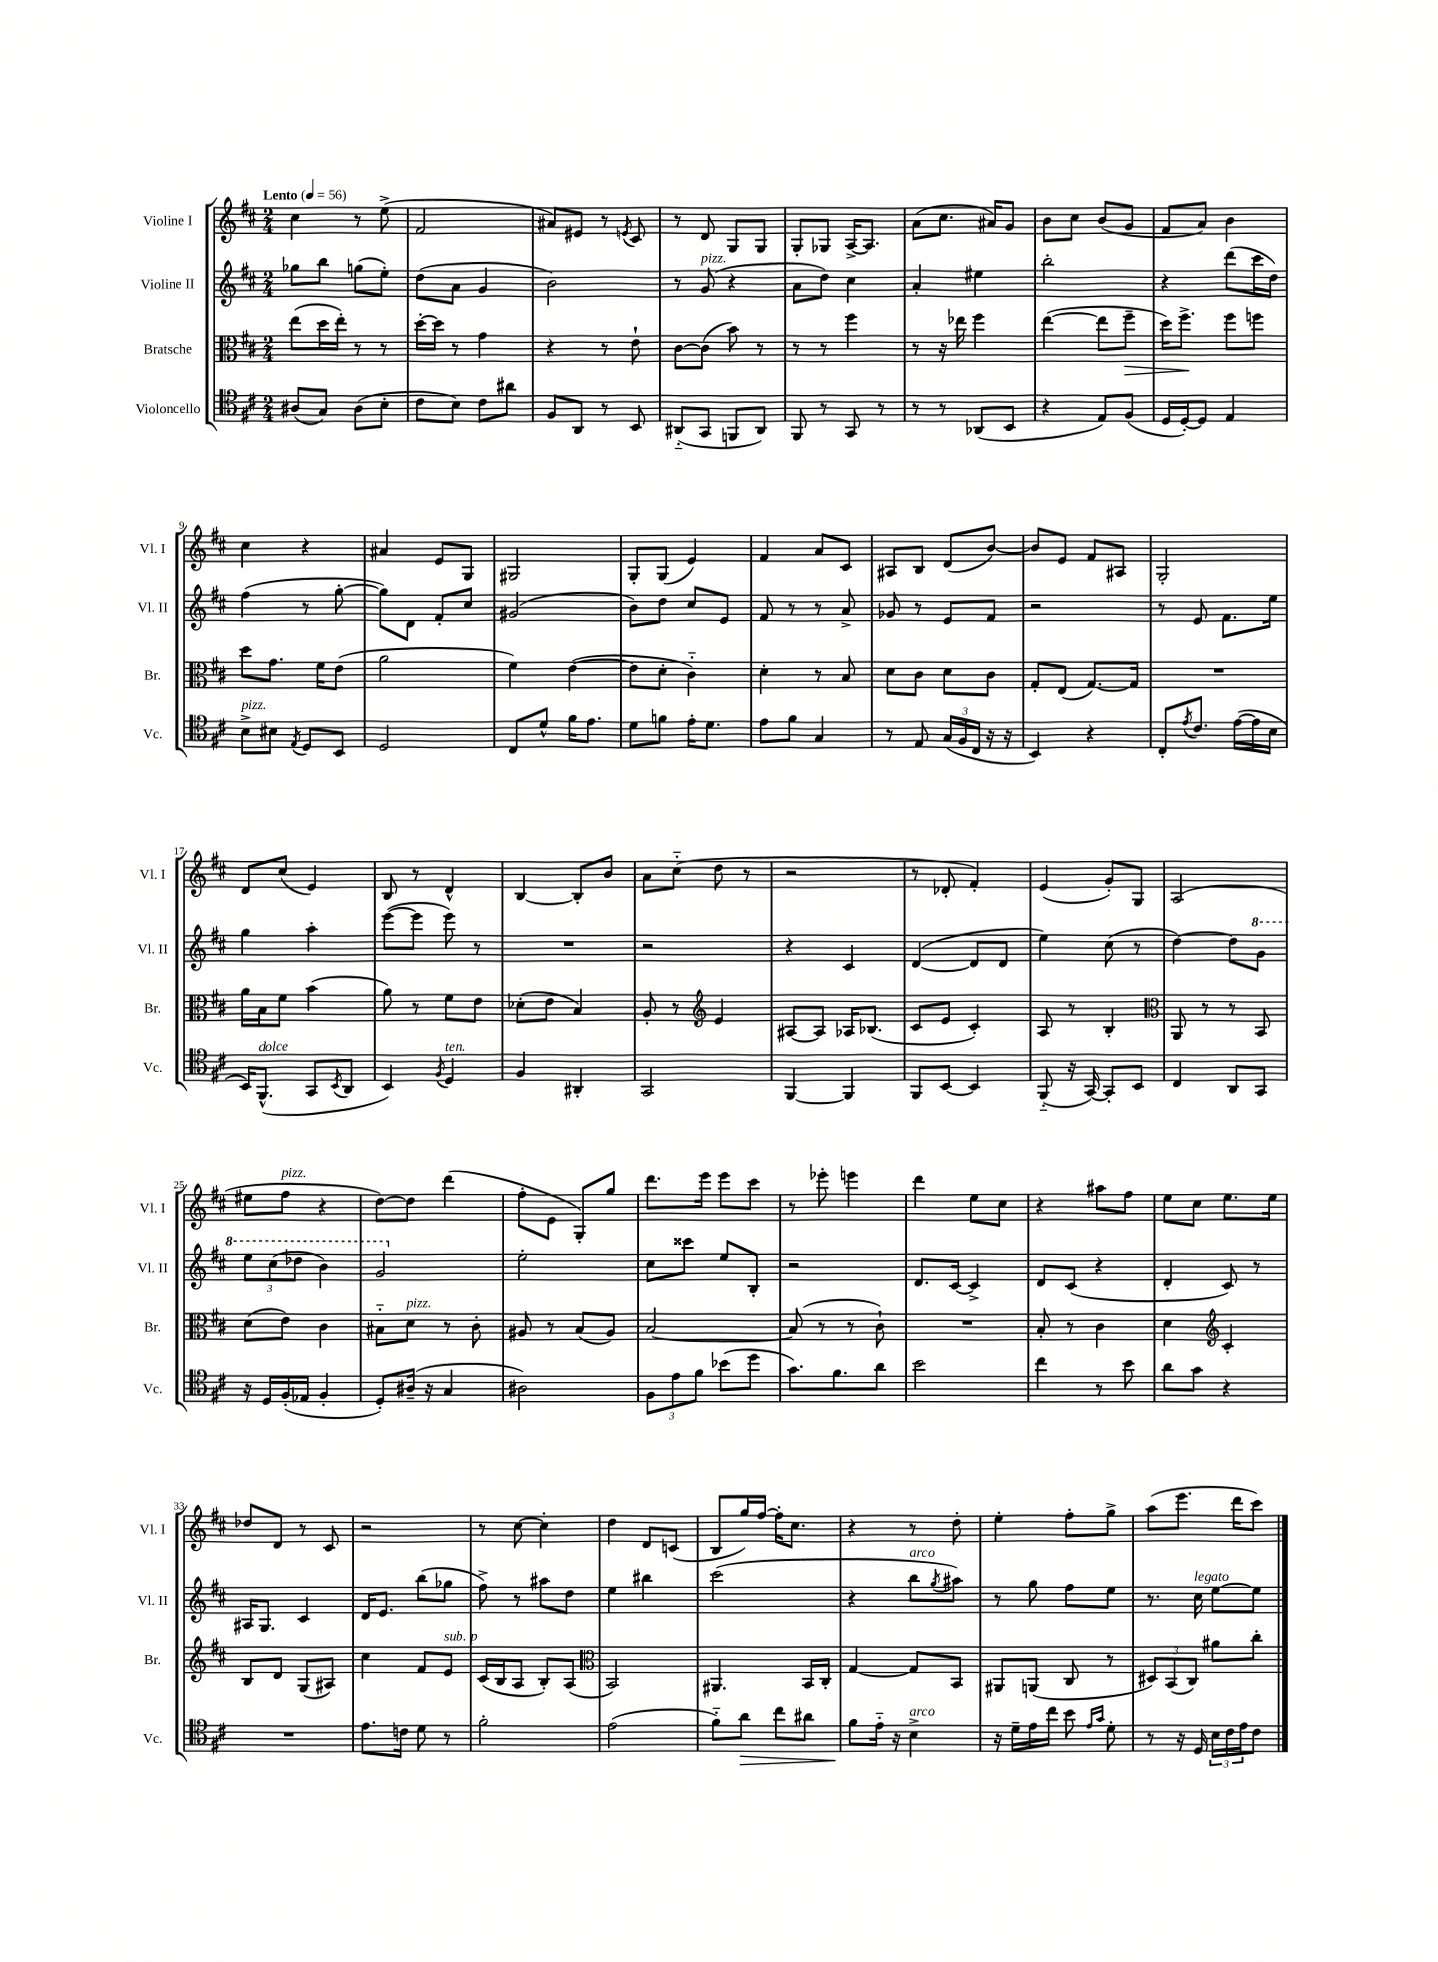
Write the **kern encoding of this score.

**kern	**kern	**kern	**kern
*staff4	*staff3	*staff2	*staff1
*clefC4	*clefC3	*clefG2	*clefG2
*k[f#c#]	*k[f#c#]	*k[f#c#]	*k[f#c#]
*M2/4	*M2/4	*M2/4	*M2/4
*MM56	*MM56	*MM56	*MM56
(8A#/L	(8ee\L	8gg-\L	4cc#\
8G/J)	16dd\L	8bb\J	.
.	16ee'\JJ)	.	.
(8A#\L	8r	(8gg\L	8r
8B'\J	8r	8ee'\J)	(8ee^\
=	=	=	=
8c#\L	[16dd'\LL	(8dd\L	2f#/
.	16dd\]JJ	.	.
8B\J)	8r	8a\J	.
8c#\L	4g\	4g/	.
8a#\J	.	.	.
=	=	=	=
8F#/L	4r	2b\)	8a#/L)
8AA/J	.	.	8e#/J
8r	8r	.	8r
.	.	.	8qe/
8BB/	8e`\	.	8c#/
=	=	=	=
(8AA#'~/L	[8c#\L	8r	8r
8GG/J	(8c#\]J	(8g/	8d/
8FF/L	8b\)	4r	8G/L
8AA#/J)	8r	.	8G/J
=	=	=	=
8FF#/	8r	8a\L	8G'/L
8r	8r	8dd\J)	8G-/J
8GG/	4ff#\	4cc#\	[16A^/LK
.	.	.	8.A/]J
8r	.	.	.
=	=	=	=
8r	8r	4a'/	(8a\L
8r	16r	.	8.cc#\J
.	16ee-\	.	.
(8AA-/L	4ff#\	4ee#\	.
.	.	.	16a#/LK)
8BB/J	.	.	8g/J
=	=	=	=
4r	([4ee\	2bb'\	8b\L
.	.	.	8cc#\J
8E/L)	8ee\]L	.	(8b/L
(8F#/J	8ff#~\J	.	8g/J
=	=	=	=
16D/LL	16dd\LK)	4r	8f#/L
[16D'/J)	8.ff#^\J	.	.
8D/]J	.	.	8a/J)
4E/	8ff#\L	(8ddd\L	4b\
.	8ff\J	16ccc#\L	.
.	.	16dd\JJ)	.
=	=	=	=
8B^\L	8dd\L	(4ff#\	4cc#\
8B#\J	8.g\J	.	.
8qE/	.	.	.
8D/L	.	8r	4r
.	16f#\LK	.	.
8BB/J	(8e\J	[8gg'\	.
=	=	=	=
2D/	2a\	8gg\]L)	4a#/
.	.	8d\J	.
.	.	8f#'/L	8e/L
.	.	8cc#/J	8G/J
=	=	=	=
8C#/L	4f#\)	(2g#/	2G#/
8d^^/J	.	.	.
16f#\LK	([4e\	.	.
8.e\J	.	.	.
=	=	=	=
8d\L	8e\]L	8b\L)	8G'/L
8f\J	8d'\J	8dd\J	(8G/J
16e'\LK	4c#'~\)	8cc#/L	4e/)
8.d\J	.	.	.
.	.	8e/J	.
=	=	=	=
8e\L	4d'\	8f#/	4f#/
8f#\J	.	8r	.
4G/	8r	8r	8a/L
.	8B/	8a^/	8c#/J
=	=	=	=
8r	8d\L	8g-/	8A#/L
8E/	8c#\J	8r	8B/J
(24G/LL	8d\L	8e/L	(8d/L
24F#/	.	.	.
24C#/JJ	.	.	.
16r	8c#\J	8f#/J	[8b/J)
16r	.	.	.
=	=	=	=
4BB/)	8G'/L	2r	8b/]L
.	(8E/J	.	8e/J
4r	[8.G/L)	.	8f#/L
.	.	.	8A#/J
.	16G/]Jk	.	.
=	=	=	=
8C#'/L	2r	8r	2G'/
8qe/	.	.	.
8.c#/J	.	8e/	.
.	.	8.f#\L	.
([16e\LL	.	.	.
16e\]	.	.	.
16B\JJ	.	16ee\Jk	.
=	=	=	=
16BB/LK)	16a\LL	4gg\	8d/L
(8.FF#^^/J	16B\J	.	.
.	8f#\J	.	(8cc#/J
8GG/L	(4b\	4aa'\	4e/)
8qBB/	.	.	.
8AA/J	.	.	.
=	=	=	=
4BB/)	8a\)	([8eee\L	8B/
.	8r	8eee\]J	8r
8qF#/	.	.	.
4D/	8f#\L	8eee\)	4d^^/
.	8e\J	8r	.
=	=	=	=
4F#/	(8d-'\L	2r	[4B/
.	8e\J	.	.
4AA#'/	4B/)	.	8B'/]L
.	.	.	8b/J
=	=	=	=
2GG/	8A'/	2r	8a\L
.	8r	.	(8cc#'~\J
*	*clefG2	*	*
.	4e/	.	8dd\
.	.	.	8r
=	=	=	=
[4FF#/	[8A#/L	4r	2r
.	8A#/]J	.	.
4FF#/]	16A-/LK	4c#/	.
.	(8.B-/J	.	.
=	=	=	=
8FF#/L	8c#/L	([4d/	8r
[8BB/J	8e/J	.	8d-'/
4BB/]	4c#'/)	8d/]L	4f#'/)
.	.	8d/J	.
=	=	=	=
(8FF#'~/	8A/	4ee\)	(4e/
16r	8r	.	.
[16GG/)	.	.	.
8GG'/]L	4B'/	(8cc#\	8g'/L)
8BB/J	.	8r	8G/J
=	=	=	=
*	*clefC3	*	*
4C#/	8AA/	[4dd\)	(2A/
.	8r	.	.
8AA/L	8r	8dd\]L	.
8GG/J	8BB/	8gg\J	.
=	=	=	=
16r	(8d\L	12eee\L	8ee#\L
16D/LL	.	.	.
.	.	(12ccc#\	.
(16F#'/	8e\J)	.	8ff#\J
.	.	12ddd-\J	.
16E-/JJ	.	.	.
4F#'/	4c#\	4bb\)	4r
=	=	=	=
8D'/L)	8B#'~\L	2gg/	[8dd\L)
(16A#~/Jk	8d\J	.	8dd\]J
16r	.	.	.
4G/	8r	.	(4ddd\
.	8c#'\	.	.
=	=	=	=
2A#\)	8A#/	2ee'\	8ff#'\L
.	8r	.	8e\J
.	(8B/L	.	8G'/L)
.	8A#/J)	.	8gg/J
=	=	=	=
12F#\L	[2B/	8cc#\L	8.ddd\L
12e\	.	.	.
.	.	8ccc##\J	.
12f#\J	.	.	.
.	.	.	16eee\Jk
(8b-\L	.	8ee/L	8eee\L
8dd\J	.	8B'/J	8ccc#\J
=	=	=	=
8.g\L)	(8B/]	2r	8r
.	8r	.	8eee-'\
8.f#\	.	.	.
.	8r	.	4eee\
8a\J	8c#`\)	.	.
=	=	=	=
2b\	2r	8.d/L	4ddd\
.	.	[16c#/Jk	.
.	.	4c#^/]	8ee\L
.	.	.	8cc#\J
=	=	=	=
4cc#\	8B'/	8d/L	4r
.	8r	(8c#/J	.
8r	4c#\	4r	8aa#\L
8b\	.	.	8ff#\J
=	=	=	=
8a\L	4d\	4d'/	8ee\L
8g\J	.	.	8cc#\J
*	*clefG2	*	*
4r	4c#'/	8c#/)	8.ee\L
.	.	8r	.
.	.	.	16ee\Jk
=	=	=	=
2r	8B/L	16A#/LK	8dd-/L
.	.	8.G/J	.
.	8d/J	.	8d/J
.	(8G/L	4c#/	8r
.	8A#/J)	.	8c#/
=	=	=	=
8.e\L	4cc#\	16d/LK	2r
.	.	8.e/J	.
16c\Jk	.	.	.
8d\	8f#/L	(8bb\L	.
8r	8e/J	8gg-\J	.
=	=	=	=
2f#'\	(16c#/LL	8ff#^\)	8r
.	16B/J	.	.
.	8A/J	8r	[8cc#\
.	8B'/L)	8aa#\L	4cc#'\]
.	(8A/J	8dd\J	.
=	=	=	=
*	*clefC3	*	*
(2e\	2BB/)	4ee\	4dd\
.	.	4bb#\	8d/L
.	.	.	(8c/J
=	=	=	=
8f#'~\L)	4.AA#/	(2ccc#\	8B/L
8a\J	.	.	16gg/L)
.	.	.	[16ff#/JJ
8cc#\L	.	.	16ff#'\]LK
.	.	.	8.cc#\J
8a#\J	16BB/LL	.	.
.	16C#'/JJ	.	.
=	=	=	=
8f#\L	[4G/	4r	4r
16e'~\Jk	.	.	.
16r	.	.	.
4B^\	8G/]L	8bb\L	8r
.	.	8qgg/	.
.	8BB/J	8aa#\J)	8dd'\
=	=	=	=
16r	8AA#/L	8r	4ee'\
16d~\LL	.	.	.
16e\	(8AA/J	8gg\	.
16cc#\JJ	.	.	.
8b\	8C#/	8ff#\L	8ff#'\L
16qqe/LL	.	.	.
16qqg/JJ	.	.	.
8d'\	8r	8ee\J	8gg^\J
=	=	=	=
8r	12D#/L)	8.r	(8aa\L
.	(12BB/	.	.
16r	.	.	8.eee\J
.	12C#/J)	.	.
16D/	.	16cc#\	.
24B\LL	8a#\L	[8ee\L	.
24c#\	.	.	.
.	.	.	16ddd\LK
24e\J	.	.	.
8c#\J	8cc#'\J	8ee\]J	8ccc#\J)
==	==	==	==
*-	*-	*-	*-
